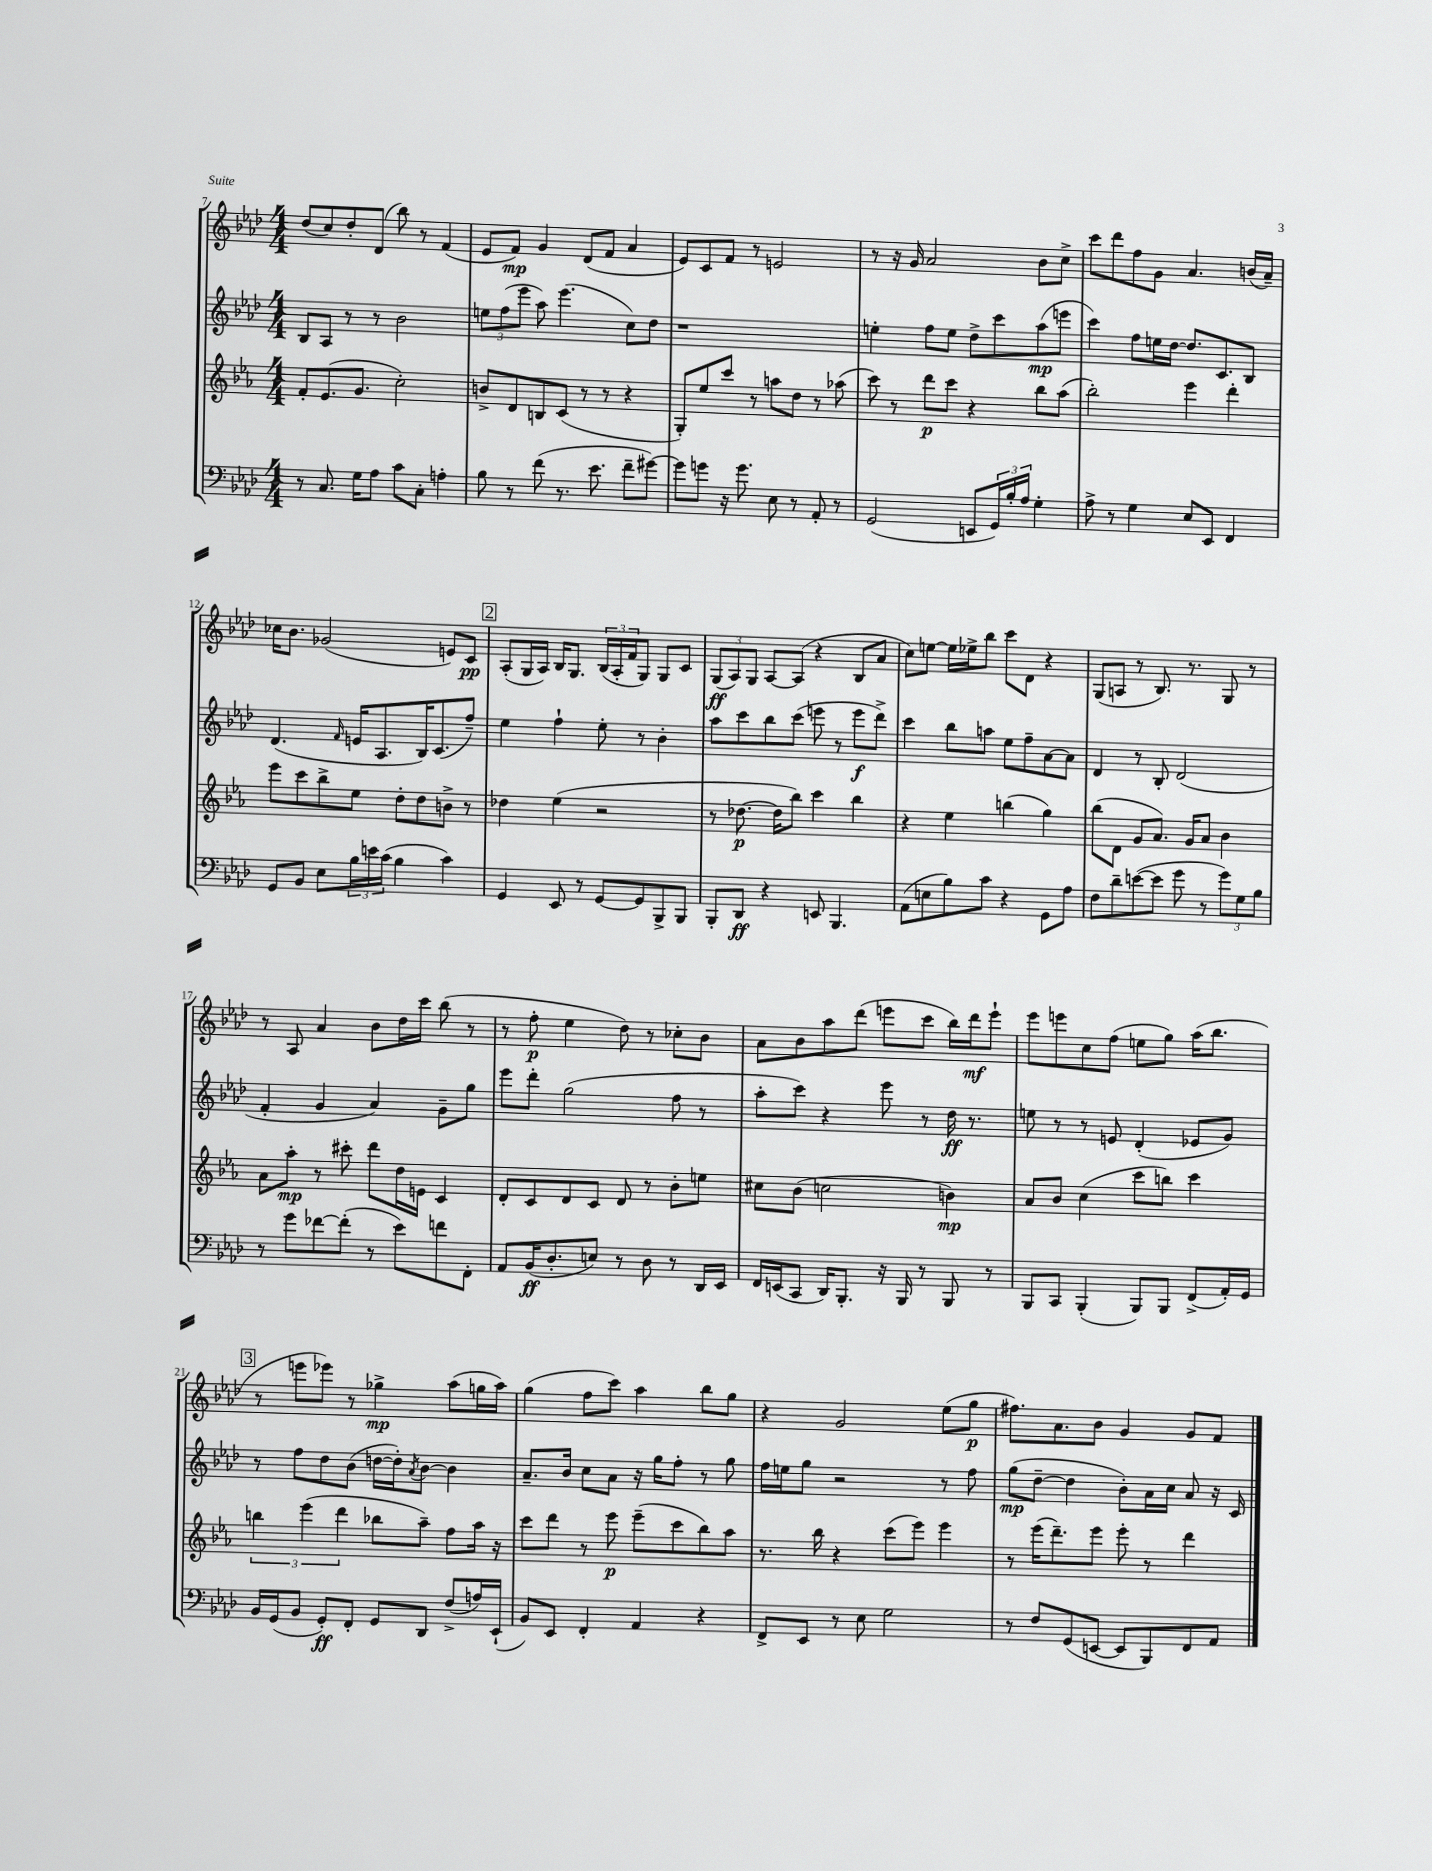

**kern	**dynam	**kern	**dynam	**kern	**dynam	**kern	**dynam
*part4	*part4	*part3	*part3	*part2	*part2	*part1	*part1
*staff4	*staff4	*staff3	*staff3	*staff2	*staff2	*staff1	*staff1
*clefF4	*	*clefG2	*	*clefG2	*	*clefG2	*
*k[b-e-a-d-]	*	*k[b-e-a-]	*	*k[b-e-a-d-]	*	*k[b-e-a-d-]	*
*M4/4	*	*M4/4	*	*M4/4	*	*M4/4	*
=7	=7	=7	=7	=7	=7	=7	=7
8r	.	8f'/L	.	8B-/L	.	(8dd-/L	.
8.C/	.	(8.e-/	.	8A-/J	.	8cc/)	.
.	.	.	.	8r	.	8dd-'/	.
16G\KL	.	8.g/J	.	.	.	.	.
8A-\J	.	.	.	8r	.	(8d-/J	.
8c\L	.	2cc'\)	.	2b-\	.	8bb-\)	.
8C'\J	.	.	.	.	.	8r	.
4An'\	.	.	.	.	.	(4f/	.
=8	=8	=8	=8	=8	=8	=8	=8
8B-\	.	8bn^/L	.	12een\L	.	8e-/L	.
.	.	.	.	(12ff\	.	.	.
8r	.	8d/	.	.	.	8f/J)	mp
.	.	.	.	12eee-\J	.	.	.
(8f\	.	8Bn/	.	8aa-\)	.	4g/	.
8.r	.	(8c/J	.	(4.eee-\	.	.	.
.	.	8r	.	.	.	(8d-/L	.
8.e-\	.	.	.	.	.	.	.
.	.	8r	.	.	.	8f/J	.
8f~\L	.	4r	.	8cc\L)	.	4a-/	.
[8g#X\J)	.	.	.	8dd-\J	.	.	.
=9	=9	=9	=9	=9	=9	=9	=9
8g#\L]	.	8G'/L)	.	1r	.	8e-/L)	.
8gn\J	.	8ee-/	.	.	.	8c/	.
16r	.	8ccc/J	.	.	.	8f/J	.
8.g\	.	.	.	.	.	.	.
.	.	8r	.	.	.	8r	.
8E-\	.	8aan\L	.	.	.	2en/	.
8r	.	8dd\J	.	.	.	.	.
8AA-'/	.	8r	.	.	.	.	.
8r	.	(8aa-X\	.	.	.	.	.
=10	=10	=10	=10	=10	=10	=10	=10
(2GG/	.	8ccc\)	.	4een'\	.	8r	.
.	.	8r	.	.	.	16r	.
.	.	.	.	.	.	16g/	.
.	.	8ddd\L	p	8ff\L	.	2a-/	.
.	.	8ccc\J	.	8ee\J	.	.	.
8EEn/L	.	4r	.	8dd-^\L	.	.	.
24GG/L)	.	.	.	8ccc\	.	.	.
24B-'/	.	.	.	.	.	.	.
24A-/JJ	.	.	.	.	.	.	.
4G'\	.	8bb-\L	.	(8aa-\	mp	8b-\L	.
.	.	(8aa-\J	.	8eeen\J	.	8cc^\J	.
=11	=11	=11	=11	=11	=11	=11	=11
8A-^\	.	2bb-'\)	.	4ccc\)	.	8ccc\L	.
8r	.	.	.	.	.	8ddd-\	.
4G\	.	.	.	8ff\L	.	8ff\	.
.	.	.	.	16een\L	.	8g\J	.
.	.	.	.	[16dd-\JJ	.	.	.
8E-/L	.	4eee-\	.	8.dd-/L]	.	4.a-/	.
8EE-/J	.	.	.	.	.	.	.
.	.	.	.	8.c/	.	.	.
4FF/	.	4ddd'\	.	.	.	.	.
.	.	.	.	8B-/J	.	(16bn/LL	.
.	.	.	.	.	.	16a-~/JJ)	.
!!LO:LB:g=z
=12	=12	=12	=12	=12	=12	=12	=12
8GG/L	.	8eee-\L	.	(4.d-/	.	16cc-X\KL	.
.	.	.	.	.	.	8.b-\J	.
8BB-/J	.	8ccc\	.	.	.	.	.
8E-\L	.	8bb-^\	.	.	.	(2g-X/	.
.	.	.	.	16qqf/	.	.	.
24B-\L	.	8ee-\J	.	16en/KL	.	.	.
24en\	.	.	.	.	.	.	.
.	.	.	.	8.A-/	.	.	.
(24c\JJ	.	.	.	.	.	.	.
4B-\	.	8dd'\L	.	.	.	.	.
.	.	8dd\	.	16B-/K)	.	.	.
.	.	.	.	(8.c/	.	.	.
4c\)	.	8bn^\J	.	.	.	8en/L)	.
.	.	8r	.	8ff~/J)	.	8c/J	pp
!!LO:REH:place=s1:t=2
=13	=13	=13	=13	=13	=13	=13	=13
4GG/	.	4dd-X\	.	4ee-\	.	(8A-'/L	.
.	.	.	.	.	.	16G/L	.
.	.	.	.	.	.	16A-/JJ)	.
8EE-/	.	(4ee-\	.	4ff`\	.	16B-/KL	.
.	.	.	.	.	.	8.G/J	.
8r	.	.	.	.	.	.	.
[8GG/L	.	2r	.	8ee-'\	.	(24B-/LL	.
.	.	.	.	.	.	24A-'/	.
.	.	.	.	.	.	24f/J	.
8GG/]	.	.	.	8r	.	8G/J)	.
8BBB-^/	.	.	.	4b-'\	.	8G/L	.
8BBB-/J	.	.	.	.	.	8c/J	.
=14	=14	=14	=14	=14	=14	=14	=14
8BBB-'/L	.	8r	.	8aa-\L	.	(12G/L	ff
.	.	.	.	.	.	12A-/)	.
8DD-/J	ff	[8.dd-X\	p	8ccc\	.	.	.
.	.	.	.	.	.	12G/J	.
4r	.	.	.	8bb-\	.	[8A-/L	.
.	.	16dd-\KL]	.	.	.	.	.
.	.	8bb-\J)	.	(8ccc\J	.	(8A-/J]	.
8EEn/	.	4ccc\	.	8eeen\	.	4r	.
4.BBB-/	.	.	.	8r	.	.	.
.	.	4bb-\	.	8eee\L	f	8B-/L	.
.	.	.	.	8ddd-^\J)	.	8a-/J	.
=15	=15	=15	=15	=15	=15	=15	=15
(8AA-\L	.	4r	.	4ccc\	.	8cc\L)	.
8En\	.	.	.	.	.	[8een\J	.
8B-\)	.	4ee-\	.	8bb-\L	.	16ee\LL]	.
.	.	.	.	.	.	16ee-X^\J	.
8c\J	.	.	.	8aan\J	.	8bb-\J	.
4r	.	(4bbn\	.	8ee-\L	.	8ccc\L	.
.	.	.	.	8ff~\	.	8d-\J	.
8GG\L	.	4gg\)	.	[8a-\	.	4r	.
8A-\J	.	.	.	8a-\J]	.	.	.
=16	=16	=16	=16	=16	=16	=16	=16
8F\L	.	(8bb-\L	.	4d-/	.	(8G/L	.
8d-~\	.	8d\J	.	.	.	8An/J	.
([8en\	.	8g/L	.	8r	.	8r	.
8e\J]	.	8.a-/J)	.	8B-'/	.	8.B-/)	.
8g\	.	.	.	(2d-/	.	.	.
.	.	16g/KL	.	.	.	8.r	.
8r	.	8a-/J	.	.	.	.	.
12g\L)	.	4b-\	.	.	.	8G/	.
12G\	.	.	.	.	.	.	.
.	.	.	.	.	.	8r	.
12B-\J	.	.	.	.	.	.	.
!!LO:LB:g=z
=17	=17	=17	=17	=17	=17	=17	=17
8r	.	8a-\L	.	4f'/	.	8r	.
8g\L	.	8aa-'\J	mp	.	.	8A-/	.
[8f-X\	.	8r	.	4g/	.	4a-/	.
(8f-'\J]	.	8ccc#X'\	.	.	.	.	.
8r	.	8ddd\L	.	4a-/)	.	8b-\L	.
8e-\L)	.	16dd\L	.	.	.	16dd-\L	.
.	.	16en\JJ	.	.	.	16ccc\JJ	.
8fn\	.	4c/	.	8g~\L	.	(8bb-\	.
8FF'\J	.	.	.	8gg\J	.	8r	.
=18	=18	=18	=18	=18	=18	=18	=18
8AA-/L	.	8d'/L	.	8eee-\L	.	8r	.
(16BB-/K	ff	8c/	.	8ddd-'\J	.	8ff'\	p
8.D-'/	.	.	.	.	.	.	.
.	.	8d/	.	(2gg\	.	4ee-\	.
8En/J)	.	8c/J	.	.	.	.	.
8r	.	8d/	.	.	.	8dd-\)	.
8D-\	.	8r	.	.	.	8r	.
8r	.	8b-'\L	.	8ff\	.	8cc-X'\L	.
16DD-/LL	.	8een\J	.	8r	.	8b-\J	.
16EE-/JJ	.	.	.	.	.	.	.
=19	=19	=19	=19	=19	=19	=19	=19
16FF/LL	.	8cc#X\L	.	8aa-'\L	.	8a-\L	.
(16EEn/J	.	.	.	.	.	.	.
8CC/J	.	(8b-\J	.	8ccc\J)	.	8b-\	.
16DD-/KL)	.	2ccn\	.	4r	.	8aa-\	.
8.BBB-'/J	.	.	.	.	.	.	.
.	.	.	.	.	.	(8ddd-\J	.
16r	.	.	.	8eee-\	.	8eeen\L	.
16BBB-/	.	.	.	.	.	.	.
8r	.	.	.	8r	.	8ccc\J	.
8BBB-/	.	4bn\)	mp	16dd-\	ff	16bb-\LL)	.
.	.	.	.	8.r	.	16ddd-\J	mf
8r	.	.	.	.	.	8eee`\J	.
=20	=20	=20	=20	=20	=20	=20	=20
8BBB-/L	.	8a-/L	.	8een\	.	8eee-\L	.
8CC/J	.	8b-/J	.	8r	.	8eeen\	.
(4BBB-'/	.	(4cc\	.	8r	.	8cc\	.
.	.	.	.	8en/	.	(8ff\J	.
8BBB-/L)	.	8ccc\L	.	(4d-'/	.	8een\L	.
8BBB-/J	.	8bbn\J)	.	.	.	8gg\J)	.
(8FF^/L	.	4ccc\	.	8e-X/L	.	(16aa-\KL	.
.	.	.	.	.	.	8.bb-\J	.
16AA-'/L)	.	.	.	8g/J)	.	.	.
16GG/JJ	.	.	.	.	.	.	.
!!LO:LB:g=z
!!LO:REH:place=s1:t=3
=21	=21	=21	=21	=21	=21	=21	=21
16BB-/LL	.	6bbn\	.	8r	.	8r	.
(16GG/J	.	.	.	.	.	.	.
8BB-/J	.	.	.	8ff\L	.	8eeen\L	.
.	.	(6eee-\	.	.	.	.	.
8GG'/L)	ff	.	.	8dd-\	.	8eee-X\J)	.
.	.	6ddd\	.	.	.	.	.
8FF'/J	.	.	.	(8b-\J	.	8r	.
8GG/L	.	8bb-X\L	.	[16ddn\LL	.	4gg-X^\	mp
.	.	.	.	16dd'\J])	.	.	.
.	.	.	.	8qa-/	.	.	.
8DD-/J	.	8aa-~\J)	.	[8b-\J	.	.	.
(8F^/L	.	8ff\L	.	4b-\]	.	(8aa-\L	.
16An/L)	.	16aa-\Jk	.	.	.	16ggn\L	.
(16EE-`/JJ	.	16r	.	.	.	16aa-\JJ)	.
=22	=22	=22	=22	=22	=22	=22	=22
8BB-/L)	.	8ccc\L	.	8.a-~/L	.	(4gg\	.
8EE-/J	.	8ddd\J	.	.	.	.	.
.	.	.	.	16b-/Jk	.	.	.
4FF'/	.	8r	.	8cc\L	.	8ff\L	.
.	.	8eee-\	p	8a-\J	.	8ccc\J)	.
4AA-/	.	(8eee-~\L	.	16r	.	4aa-\	.
.	.	.	.	16gg\KL	.	.	.
.	.	8ccc\	.	8ff'\J	.	.	.
4r	.	8bb-\)	.	8r	.	8bb-\L	.
.	.	8aa-\J	.	8gg\	.	8gg\J	.
=23	=23	=23	=23	=23	=23	=23	=23
8FF^/L	.	8.r	.	16ff\LL	.	4r	.
.	.	.	.	16een\J	.	.	.
8EE-/J	.	.	.	8gg\J	.	.	.
.	.	16bb-\	.	.	.	.	.
8r	.	4r	.	2r	.	2g/	.
8E-\	.	.	.	.	.	.	.
2G\	.	(8ccc\L	.	.	.	.	.
.	.	8eee-\J)	.	.	.	.	.
.	.	4eee-\	.	8r	.	(8ee-\L	.
.	.	.	.	8ff\	.	8gg\J	p
=24	=24	=24	=24	=24	=24	=24	=24
8r	.	8r	.	(8gg\L	mp	8.ff#X\L)	.
8F/L	.	(16eee-\KL	.	[8dd-~\J	.	.	.
.	.	8.ddd~\)	.	.	.	8.a-\	.
(8GG/	.	.	.	4dd-\]	.	.	.
[8EEn/J	.	8eee-\J	.	.	.	8b-\J	.
8EE/L]	.	8eee-'\	.	8b-'\L)	.	4g/	.
8BBB-/)	.	8r	.	16a-\L	.	.	.
.	.	.	.	16cc\JJ	.	.	.
8FF/	.	4ddd\	.	8a-/	.	8g/L	.
8AA-/J	.	.	.	16r	.	8f/J	.
.	.	.	.	16c/	.	.	.
==	==	==	==	==	==	==	==
*-	*-	*-	*-	*-	*-	*-	*-
